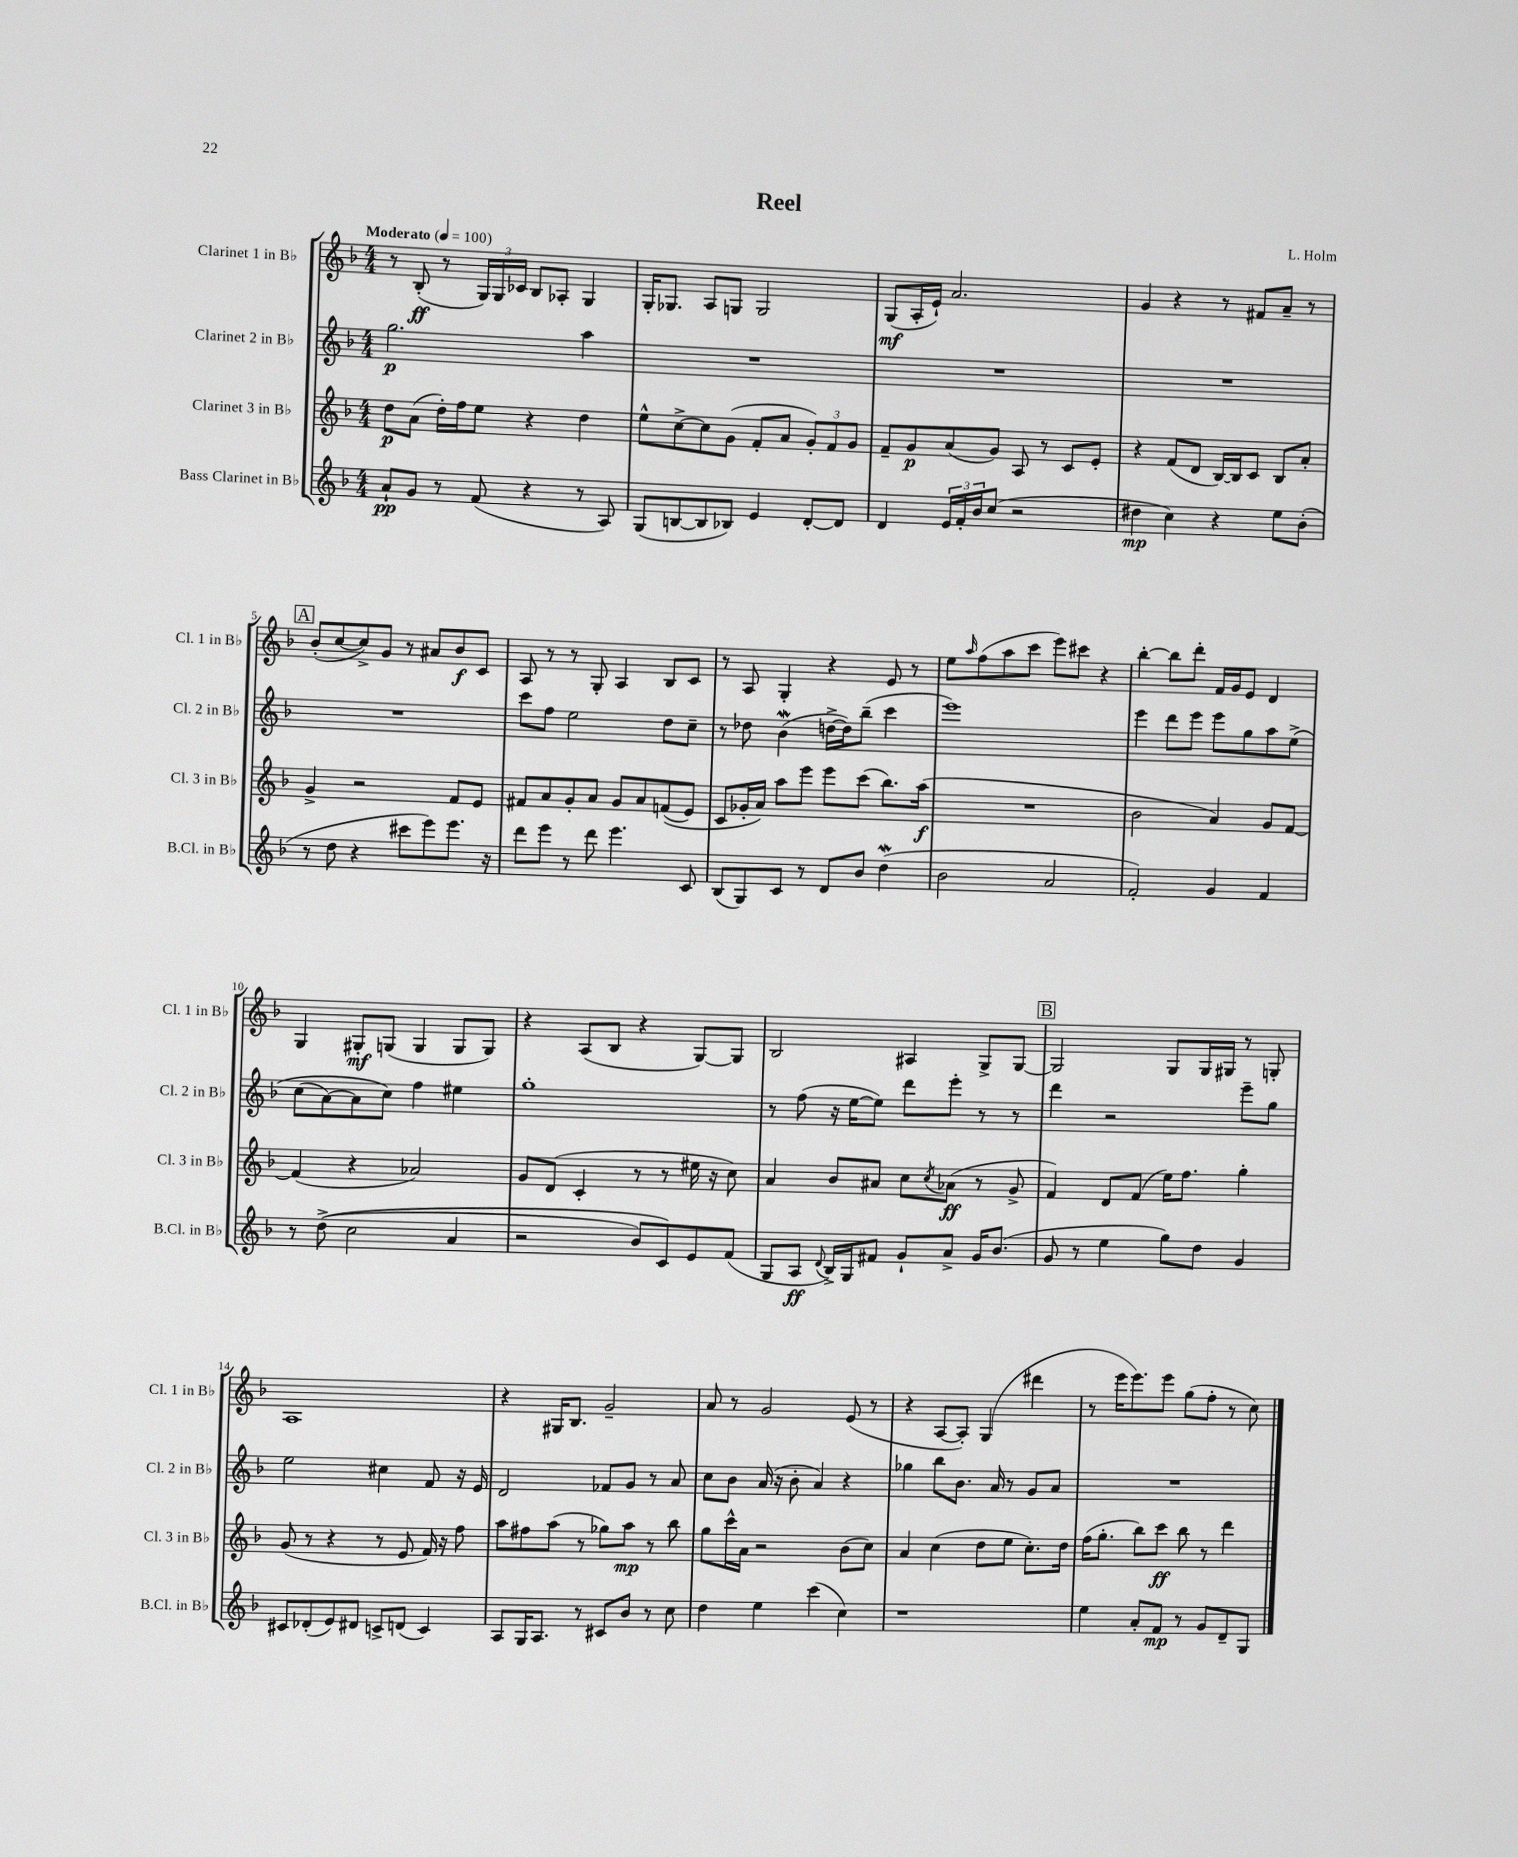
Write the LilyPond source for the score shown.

\header { title = "Reel" composer = "L. Holm" }
<<
\new StaffGroup <<
\new Staff = "s0" \with { instrumentName = "Clarinet 1 in Bb" shortInstrumentName = "Cl. 1 in Bb" } {
    \clef treble \key f \major \numericTimeSignature \time 4/4 \tempo "Moderato" 4 = 100
    r8 bes8-.\ff( r8 \tuplet 3/2 { g16) g16 ces'16 } bes8 aes8-. g4 |
    g16-. ges8. a8 g8 g2 |
    g8\mf( a16-. e'16-!) a'2. |
    g'4 r4 r8 fis'8 a'8-- r8 |
    \mark \markup { \box "A" } bes'8-.( c''8~ c''8->) g'8 r8 ais'8 bes'8\f c'8 |
    a8 r8 r8 g8-. a4 bes8 c'8 |
    r8 a8 g4-. r4 e'8 r8 |
    e''8 \grace { a''16 } f''8( a''8 c'''8 e'''8) cis'''8 r4 |
    bes''4~-. bes''8 d'''8-. f'16 g'16 e'8 d'4 |
    g4 gis8-.\mf g8( g4 g8 g8) |
    r4 a8( bes8 r4 g8~) g8 |
    bes2 ais4 g8-> g8~ |
    \mark \markup { \box "B" } g2 g8 g16 gis16 r8 g8-. |
    a1 |
    r4 gis16 bes8. g'2-- |
    a'8 r8 g'2 e'8( r8 |
    r4 a8~ a8-.) g4( dis'''4 |
    r8 e'''16 e'''8.) e'''8 g''8( f''8-. r8 c''8) \bar "|." |
}
\new Staff = "s1" \with { instrumentName = "Clarinet 2 in Bb" shortInstrumentName = "Cl. 2 in Bb" } {
    \clef treble \key f \major \numericTimeSignature \time 4/4
    g''2.\p a''4 |
    R1 |
    R1 |
    R1 |
    \mark \markup { \box "A" } R1 |
    c'''8 f''8 e''2 d''8 c''8-- |
    r8 des''8 bes'4\mordent( d''16~-> d''16) bes''8--( c'''4 |
    e'''1) |
    e'''4 d'''8 e'''8 e'''8 g''8 a''8 e''8->\( |
    c''8( a'8~) a'8 c''8\) f''4 eis''4 |
    g''1-. |
    r8 f''8( r16 e''16~ e''8) d'''8 e'''8-. r8 r8 |
    \mark \markup { \box "B" } d'''4 r2 e'''8-- g''8 |
    e''2 cis''4 f'8 r16 e'16 |
    d'2 fes'8 g'8 r8 a'8 |
    c''8 bes'8 a'16( r16 bes'8-. a'4) r4 |
    ges''4 bes''8 bes'8. a'16 r8 g'8 a'8 |
    R1 \bar "|." |
}
\new Staff = "s2" \with { instrumentName = "Clarinet 3 in Bb" shortInstrumentName = "Cl. 3 in Bb" } {
    \clef treble \key f \major \numericTimeSignature \time 4/4
    d''8\p a'8( d''16-.) f''16 e''8 r4 d''4 |
    e''8-^ c''8~-> c''8 g'8( f'8-. a'8 \tuplet 3/2 { g'8-.) f'8 g'8 } |
    f'8-- g'8\p a'8( g'8) a8 r8 c'8 e'8-. |
    r4 f'8( d'8 bes16~) bes16 c'8 bes8 a'8-. |
    \mark \markup { \box "A" } g'4-> r2 f'8 e'8 |
    fis'8 a'8 g'8-. a'8 g'8 a'8 f'8(\( e'8) |
    c'8 ges'16-. a'16\) a''8 e'''8 e'''8 c'''8( bes''8.) a''16\f( |
    R1 |
    bes'2 a'4) g'8 f'8~ |
    f'4( r4 aes'2) |
    g'8 d'8( c'4-. r8 r8 eis''16 r16 c''8) |
    a'4 bes'8 ais'8 c''8 \acciaccatura { c''8 } aes'8\ff( r8 g'8-> |
    \mark \markup { \box "B" } f'4) d'8 f'8( e''16) f''8. g''4-. |
    g'8( r8 r4 r8 e'8 f'16) r16 f''8 |
    a''8 fis''8 a''8( r8 ges''8) a''8\mp r8 bes''8 |
    g''8 c'''16-^ a'16 r2 bes'8( c''8) |
    a'4 c''4( d''8 e''8 c''8.-.) d''16 |
    f''16( g''8.-. bes''8) c'''8\ff bes''8 r8 d'''4 \bar "|." |
}
\new Staff = "s3" \with { instrumentName = "Bass Clarinet in Bb" shortInstrumentName = "B.Cl. in Bb" } {
    \clef treble \key f \major \numericTimeSignature \time 4/4
    a'8-!\pp g'8 r8 f'8( r4 r8 a8) |
    g8( b8~ b8 bes8) e'4 d'8~-. d'8 |
    d'4 \tuplet 3/2 { e'16 f'16-. bes'16 } c''8( r2 |
    dis''4\mp c''4) r4 e''8 bes'8-.( |
    \mark \markup { \box "A" } r8 d''8 r4 cis'''8 e'''8) e'''8. r16 |
    d'''8 e'''8 r8 d'''8 e'''4. c'8 |
    bes8( g8) c'8 r8 d'8 bes'8 d''4\mordent( |
    bes'2 a'2 |
    f'2-.) g'4 f'4 |
    r8 d''8->(\( c''2 a'4 |
    r2 bes'8) c'8\) e'8 f'8( |
    g8 a8\ff \appoggiatura { d'8 } bes16->) g16 fis'8 g'8-! a'8-> g'16 bes'8.( |
    \mark \markup { \box "B" } g'8 r8 e''4 g''8) d''8 g'4 |
    cis'8 des'8-.( e'8) dis'8 c'8-> d'8( c'4) |
    a8 g16 a8. r8 cis'8 bes'8 r8 c''8 |
    d''4 e''4 c'''4( c''4) |
    r1 |
    e''4 a'8-. f'8\mp r8 g'8 d'8-- g8 \bar "|." |
}
>>
>>
